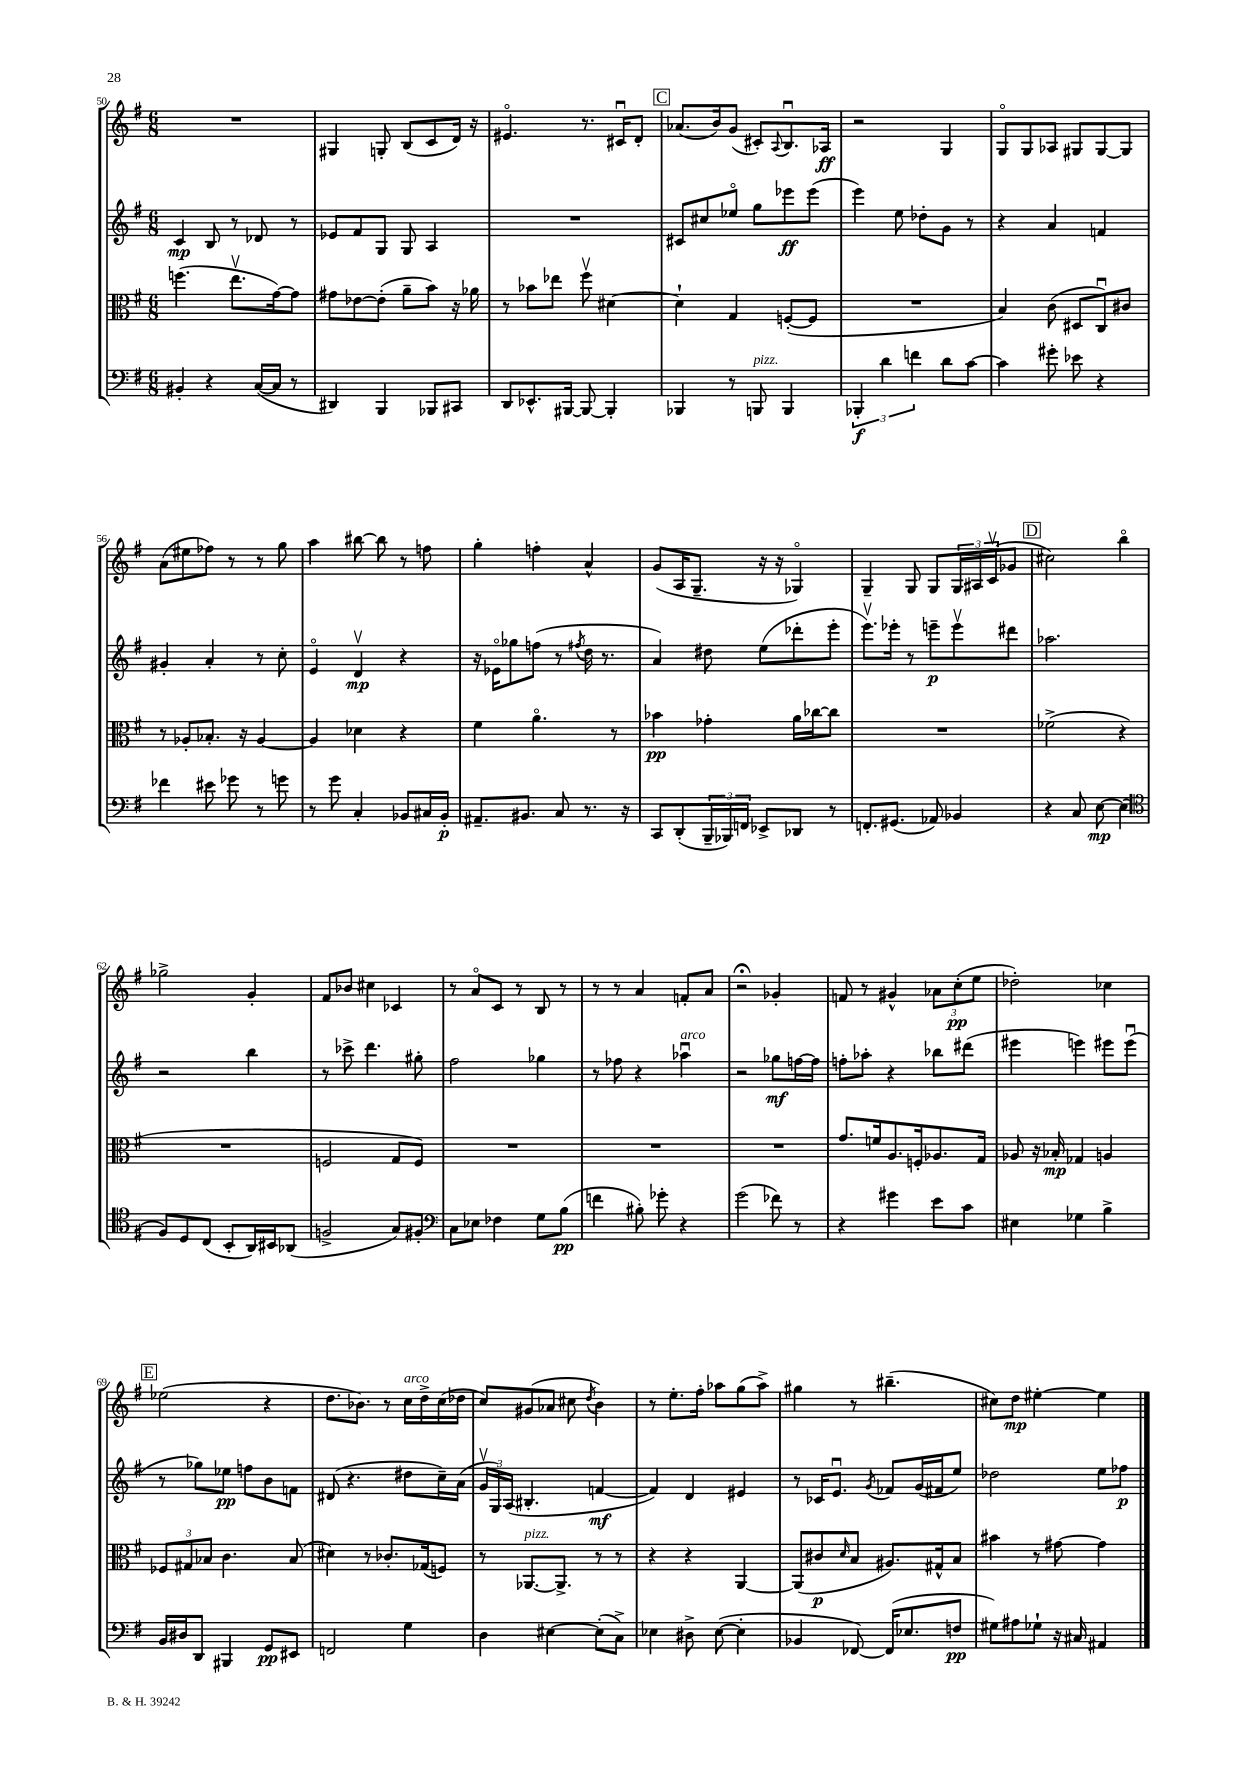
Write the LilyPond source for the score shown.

<<
\new StaffGroup <<
\new Staff = "s0" {
    \clef treble \key g \major \numericTimeSignature \time 6/8
    R2. |
    gis4 g8-. b8( c'8 d'16) r16 |
    eis'4.\flageolet r8. cis'16\downbow d'8-. |
    \mark \markup { \box "C" } aes'8.( b'16) g'8( cis'8-.) \appoggiatura { a8 } b8.\downbow aes16\ff |
    r2 g4 |
    g8\flageolet g8 aes8 gis8 gis8~ gis8 |
    a'8( eis''8 fes''8) r8 r8 g''8 |
    a''4 bis''8~ bis''8 r8 f''8 |
    g''4-. f''4-. a'4-^ |
    g'8( a16 g8.-- r16 r16 ges4\flageolet) |
    g4-- g8 g8 \tuplet 3/2 { g16 ais16 c'16\upbow( } ges'8 |
    \mark \markup { \box "D" } cis''2) b''4\flageolet |
    ges''2-> g'4-. |
    fis'8 bes'8 cis''4 ces'4 |
    r8 a'8\flageolet c'8 r8 b8 r8 |
    r8 r8 a'4 f'8-. a'8 |
    r2\fermata ges'4-. |
    f'8 r8 gis'4-^ \tuplet 3/2 { aes'8 c''8-.\pp( e''8 } |
    des''2-.) ces''4 |
    \mark \markup { \box "E" } ees''2( r4 |
    d''8. bes'8.) r8 c''16^\markup { \italic "arco" } d''16-> c''16( des''16 |
    c''8) gis'8( aes'8 cis''8 \acciaccatura { d''8 } b'4) |
    r8 e''8.-. fis''16-. aes''8 g''8( aes''8->) |
    gis''4 r8 bis''4.--( |
    cis''8) d''8\mp eis''4~-. eis''4 \bar "|." |
}
\new Staff = "s1" {
    \clef treble \key g \major \numericTimeSignature \time 6/8
    c'4\mp b8 r8 des'8 r8 |
    ees'8 fis'8 g8 g8 a4 |
    R2. |
    \mark \markup { \box "C" } cis'8 cis''8 ees''8\flageolet g''8 ees'''8\ff ees'''8( |
    e'''4) e''8 des''8-. g'8 r8 |
    r4 a'4 f'4 |
    gis'4-. a'4-. r8 c''8-. |
    e'4\flageolet d'4\upbow\mp r4 |
    r16 ees'16\flageolet ges''8 f''8( r8 \acciaccatura { fis''8 } d''16 r8. |
    a'4) dis''8 e''8( des'''8-. e'''8-. |
    e'''8.\upbow) ees'''16-. r8 e'''8--\p e'''8\upbow dis'''8 |
    \mark \markup { \box "D" } aes''2. |
    r2 b''4 |
    r8 ces'''8-> d'''4. gis''8-. |
    fis''2 ges''4 |
    r8 fes''8 r4 aes''4\downbow^\markup { \italic "arco" } |
    r2 ges''8\mf f''16~ f''16 |
    f''8-. aes''8-. r4 bes''8 dis'''8( |
    eis'''4 e'''4) eis'''8 eis'''8\downbow( |
    \mark \markup { \box "E" } r8 ges''8) ees''8\pp f''8 b'8 f'8 |
    dis'8( r4. dis''8 c''16--) a'16( |
    \tuplet 3/2 { g'16\upbow g16) a16( } bis4.-. f'4~\mf |
    f'4) d'4 eis'4 |
    r8 ces'16 e'8.\downbow \acciaccatura { g'8 } fes'8 g'16( fis'16 e''8) |
    des''2 e''8 fes''8\p \bar "|." |
}
\new Staff = "s2" {
    \clef alto \key g \major \numericTimeSignature \time 6/8
    f''4.( e''8.\upbow g'16~) g'8 |
    gis'8 ees'8~ ees'8-.( a'8-- b'8) r16 aes'16 |
    r8 bes'8 ees''8 fis''8\upbow dis'4~ |
    \mark \markup { \box "C" } dis'4-! g4 f8~-.( f8 |
    R2. |
    b4) c'8( dis8 c8\downbow) cis'8 |
    r8 aes8-. bes8.-. r16 aes4~ |
    aes4 des'4 r4 |
    fis'4 a'4.\flageolet r8 |
    bes'4\pp ges'4-. a'16 ces''16~ ces''8 |
    R2. |
    \mark \markup { \box "D" } fes'2->( r4 |
    R2. |
    f2 g8 f8) |
    R2. |
    R2. |
    R2. |
    g'8. f'16 a8. f16-. aes8. g16 |
    aes8 r16 bes16-.\mp ges4 a4 |
    \mark \markup { \box "E" } \tuplet 3/2 { fes8 gis8 bes8 } c'4. bes8( |
    dis'4) r8 ces'8.-. ges16( f8) |
    r8 aes,8.~^\markup { \italic "pizz." } aes,8.-> r8 r8 |
    r4 r4 a,4~ |
    a,8( cis'8\p \grace { d'16 } b8 ais8.) gis16-^ b8 |
    bis'4 r8 gis'8~ gis'4 \bar "|." |
}
\new Staff = "s3" {
    \clef bass \key g \major \numericTimeSignature \time 6/8
    bis,4-. r4 c16~( c16 r8 |
    dis,4) b,,4 bes,,8 cis,8 |
    d,8 ees,8.-^ bis,,16~ bis,,8~ bis,,4-. |
    \mark \markup { \box "C" } bes,,4 r8 b,,8^\markup { \italic "pizz." } b,,4 |
    \tuplet 3/2 { bes,,4-.\f d'4 f'4 } d'8 c'8~ |
    c'4 gis'8-. ees'8 r4 |
    fes'4 eis'8 ges'8 r8 g'8 |
    r8 g'8 c4-. bes,8 cis16 bes,16-.\p |
    ais,8.-- bis,8. c8 r8. r16 |
    c,8 d,8-.( \tuplet 3/2 { b,,16-- bes,,16) f,16 } ees,8-> des,8 r8 |
    f,8.-. gis,8.( aes,8) bes,4 |
    \mark \markup { \box "D" } r4 c8 e8~\mp e4( |
    \clef tenor fis8) d8 c8( b,8-. a,16) bis,16 aes,8( |
    f2-> g8) fis8-. |
    \clef bass c8 ees8 fes4 g8 b8\pp( |
    f'4 bis8-.) ges'8-. r4 |
    g'2( fes'8) r8 |
    r4 gis'4 e'8 c'8 |
    eis4 ges4 b4-> |
    \mark \markup { \box "E" } b,16 dis16 d,8 bis,,4 g,8\pp eis,8 |
    f,2 g4 |
    d4 eis4~ eis8-.( c8->) |
    ees4 dis8-> ees8~( ees4-. |
    bes,4 fes,8~) fes,16( ees8. f8\pp |
    gis8) ais8 ges8-! r16 cis16 ais,4 \bar "|." |
}
>>
>>
\layout { \context { \Score currentBarNumber = #50 } }
